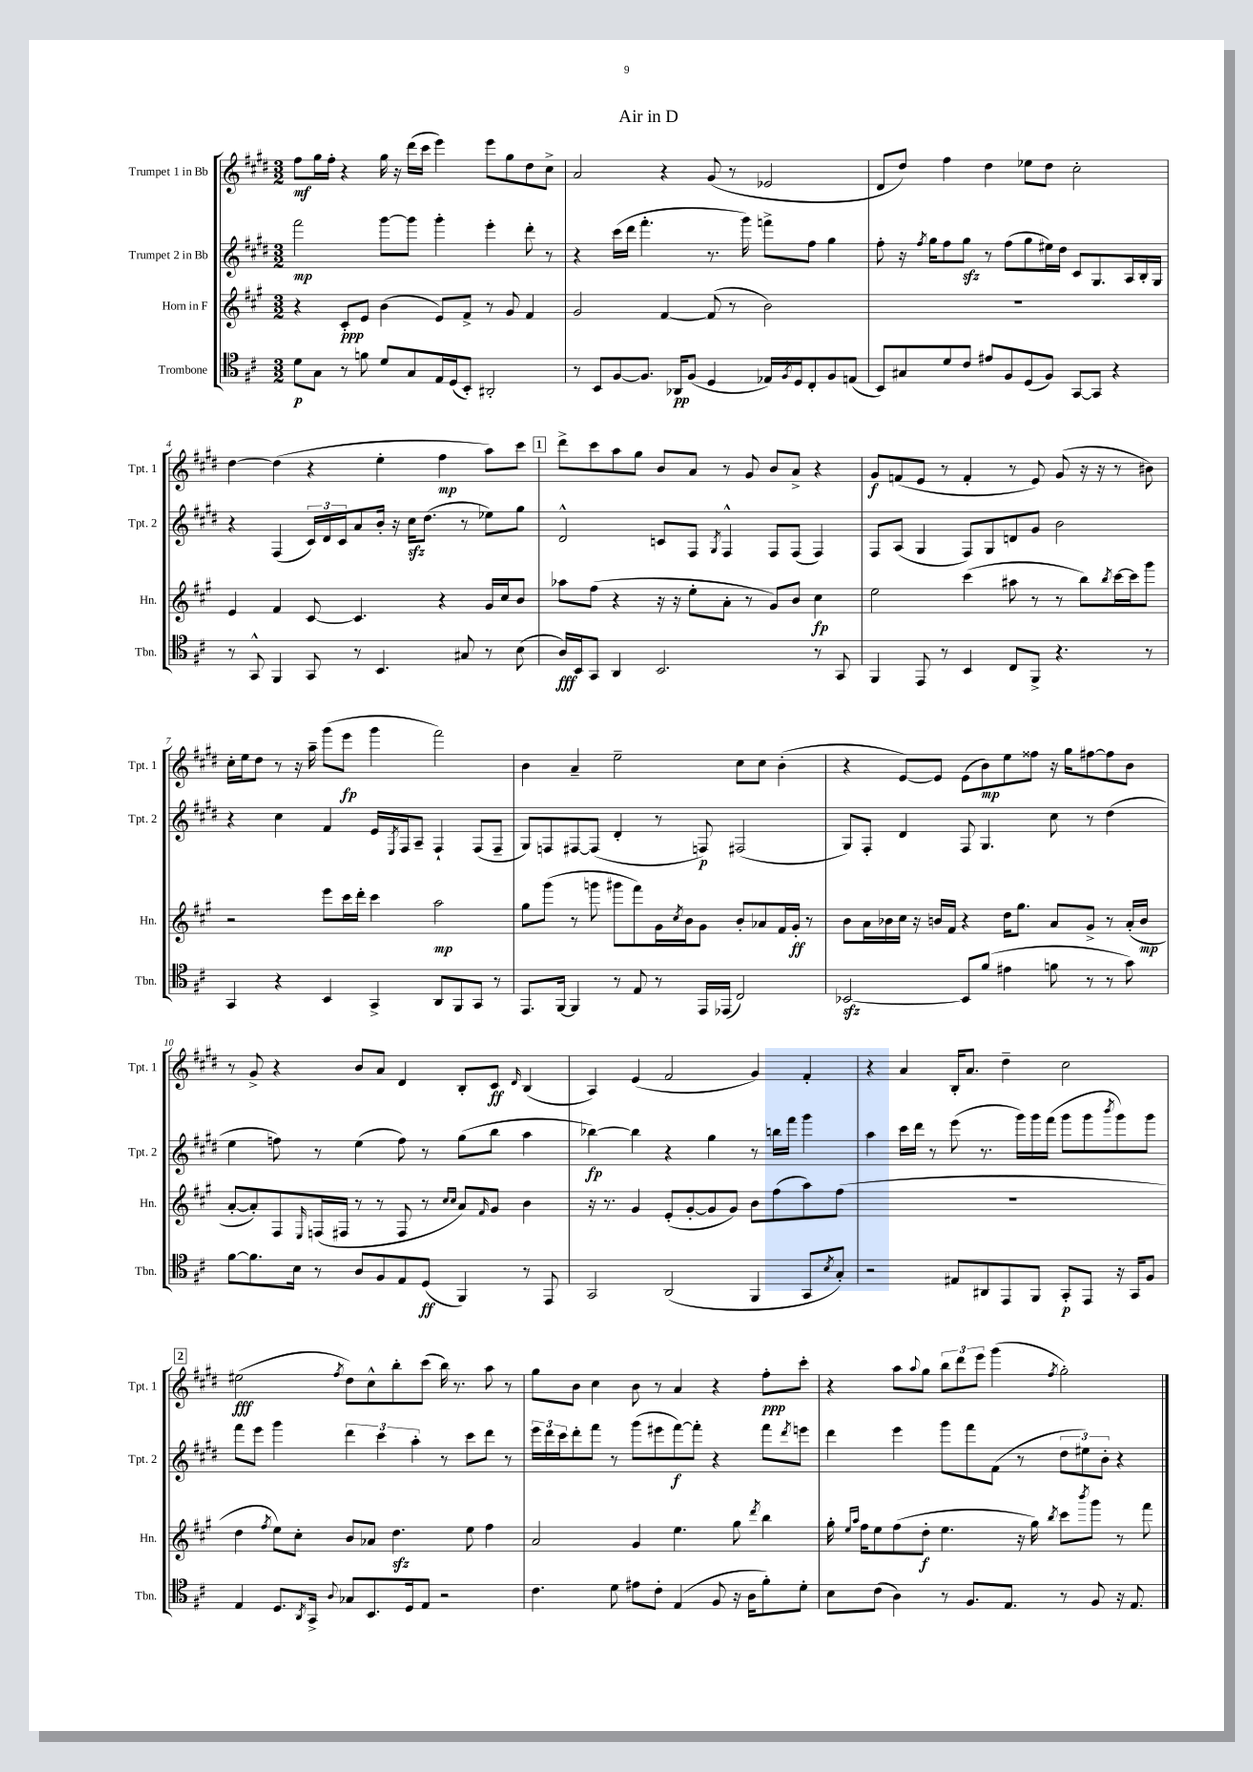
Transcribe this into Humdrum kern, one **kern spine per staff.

**kern	**kern	**kern	**kern
*staff4	*staff3	*staff2	*staff1
*clefC4	*clefG2	*clefG2	*clefG2
*k[f#c#]	*k[f#c#g#]	*k[f#c#g#d#]	*k[f#c#g#d#]
*M3/2	*M3/2	*M3/2	*M3/2
8d	4r	2fff#	8ff#
8G	.	.	16gg#
.	.	.	16ff#'
8r	8c#'	.	4r
8f	8e	.	.
8d	(4b	[8ggg#	16gg#
.	.	.	16r
8G	.	8ggg#]	(16ddd#
.	.	.	16ccc#
16E	8e)	4ggg#'	4eee)
(16D	.	.	.
8BB')	8f#^	.	.
2AA#'	8r	4eee'	8eee
.	8g#	.	8gg#
.	4f#	8ddd#'	8dd#
.	.	8r	8cc#^
=	=	=	=
8r	2g#	4r	2a
8BB	.	.	.
[8F#	.	(16ccc#	.
.	.	16ddd#	.
8.F#]	.	4.fff#'	.
.	[4f#	.	4r
16AA-	.	.	.
(8F#	.	.	.
4D	(8f#]	8.r	(8g#
.	8r	.	8r
.	.	16ggg#)	.
16E-)	2b)	8fff^	2e-
8qF#	.	.	.
16D	.	.	.
8C#'	.	8ff#	.
8F#	.	4gg#	.
(8E	.	.	.
=	=	=	=
8BB)	1.r	8ff#'	8d#
8G#	.	16r	8dd#)
.	.	8qff#	.
.	.	16gg#	.
8d	.	8ff#	4ff#
8c#	.	8gg#	.
8e#	.	8r	4dd#
8F#	.	(8ff#	.
(8D	.	8gg#	8ee-
8F#)	.	16ee#)	8dd#
.	.	16dd#	.
[8GG	.	8c#	2cc#'
8GG]	.	8.G#	.
4r	.	.	.
.	.	16A	.
.	.	16B'	.
.	.	16G#	.
=	=	=	=
8r	4e	4r	[4dd#
8GG^^	.	.	.
4FF#	4f#	(4F#	(4dd#]
8GG	[8c#	24c#)	4r
.	.	24d#	.
.	.	24c#	.
8r	4.c#]	8a	.
4.BB	.	16b'	4ee'
.	.	16r	.
.	.	16cc#	.
.	.	(8.dd#	.
.	4r	.	4ff#
8G#	.	8r	.
8r	16g#	8ee-)	8aa)
.	16cc#	.	.
(8B	8b	8gg#	8ccc#
=	=	=	=
16A)	8aa-	2d#^^	8ddd#^
16BB	.	.	.
8GG	(8ff#	.	8ccc#
4AA	4r	.	8aa
.	.	.	8gg#
2.BB	16r	8c	8b
.	16r	.	.
.	8ee'	8F#	8a
.	.	8qG#	.
.	8a'	4F#^^	8r
.	8r	.	8g#
.	8g#)	8F#	8b
.	8b	(8F#	8a^
8r	4cc#	4F#)	4r
8GG	.	.	.
=	=	=	=
4FF#	2ee	8F#	8g#
.	.	(8A	(8f
8EE	.	4G#	8e
8r	.	.	8r
4BB	(4ccc#	8F#)	4f'
.	.	8G#	.
8C#	8aa#	8d	8r
8FF#^	8r	8g#	8e)
4.r	8r	2b	(8g#
.	8bb)	.	16r
.	.	.	16r
.	8qbb	.	.
.	[16ccc#	.	8r
.	16ccc#]	.	.
8r	8ggg#	.	8b#)
=	=	=	=
4GG	2r	4r	16cc#'
.	.	.	16ee
.	.	.	8dd#
4r	.	4cc#	8r
.	.	.	16r
.	.	.	16aa~
4BB	8eee	4f#	(8ggg#
.	16ccc#	.	8eee
.	16ddd'	.	.
4GG^	4ccc#	16e	4ggg#
.	.	8qE	.
.	.	16F#	.
.	.	8A~	.
8AA	2aa	4F#`	2fff#)
8FF#	.	.	.
8GG	.	(8F#	.
8r	.	8F#~	.
=	=	=	=
8.EE	8gg#	8G#)	4b
.	(8ggg#	8F	.
[16FF#	.	.	.
4FF#]	8r	[8F#	4a~
.	8ggg	(8F#]	.
8r	8ggg#	4d#'	2ee~
8E	8fff#)	.	.
8r	16g#	8r	.
.	8qcc#	.	.
.	16b	.	.
16EE	8g#	8F)	.
(16EE-	.	.	.
2C#)	8b'	(2F#	8cc#
.	8a-	.	8cc#
.	16f#	.	(4b'
.	16g#'	.	.
.	8r	.	.
=	=	=	=
[2BB-	8b	8G#)	4r
.	16a	8F#'	.
.	16b-	.	.
.	16cc#	4d#	[8e)
.	16r	.	.
.	16b	.	8e]
.	16f#	.	.
8BB-]	4r	8F#	(8e
(8f#	.	4.G#	8b)
4e#	16dd	.	8ee
.	8.gg#	.	.
.	.	.	8ff##
8f	8a	8cc#	16r
.	.	.	16gg#
8r	8g#^	8r	[8ff#
8r	8r	(4dd#	8ff#]
8g)	(16a'	.	8b
.	16b	.	.
=	=	=	=
[8f#	[8a'	4ee	8r
8.f#]	8a'])	.	8g#^
.	8F#	8ff)	4r
16B	.	.	.
.	16qqE	.	.
8r	(16F	8r	.
.	16F#	.	.
8A	8r	(4ee	8b
8F#	8r	.	8a
8E	8F#	8ff)	4d#
(8D	8r	8r	.
.	16qqcc#	.	.
.	16qqcc#	.	.
4FF#)	8a)	(8gg#	8B'
.	16qqf#	.	.
.	8g#	8bb	8c#
.	.	.	16qqd#
8r	4b	4aa	(4B
8EE	.	.	.
=	=	=	=
2GG	16r	[4bb-)	4A)
.	8.r	.	.
.	4g#	4bb-]	(4e
(2AA	(8e'	4r	2f#
.	[8g#'	.	.
.	8g#]	4gg#	.
.	8g#)	.	.
4FF#	8b	8r	4g#)
.	(8ff#	16bb	.
.	.	16fff#	.
8GG	8aa)	4ggg#	4f#'
8qB	.	.	.
8G')	(8ff#	.	.
=	=	=	=
2r	1.r	4aa	4r
.	.	16ccc#	4a
.	.	16ddd#	.
.	.	8r	.
8E#	.	(8eee	16B'
.	.	.	8.a
8AA#	.	8.r	.
8EE	.	.	4dd#~
.	.	16ggg#)	.
8FF#	.	16ggg#	.
.	.	(16fff#	.
8GG'	.	8ggg#	2cc#
8EE	.	8ggg#	.
.	.	8qbbb	.
16r	.	8ggg#)	.
16GG	.	.	.
8F#	.	8ggg#	.
=	=	=	=
4E	4dd	8fff#	(2ee#
.	.	8eee	.
.	8qff#	.	.
8.D	8ee)	4ggg#	.
.	8cc#'	.	.
8qAA	.	.	.
16GG^	.	.	.
8qqA	.	.	8qff#
8G-	8b	6ddd#	8dd#)
8.BB	8a-	.	8cc#^^
.	.	6ccc#	.
.	4.dd	.	8bb'
16D	.	.	.
.	.	6aa'	.
8E	.	.	(8ccc#
2r	.	8r	16bb)
.	.	.	8.r
.	8ee	8ccc#	.
.	4ff#	8ddd#	8aa
.	.	8r	8r
=	=	=	=
4.c#	2a	24eee	8gg#
.	.	24ddd#	.
.	.	24ccc#	.
.	.	8ddd#'	8b
.	.	8fff#	4cc#
8d	.	8r	.
8e#	4g#	(8ggg#	8b
8c#'	.	8eee#	8r
(4E	4.ee	[8fff#)	4a
.	.	8fff#']	.
8F#	.	4r	4r
16r	8gg#	.	.
16A	.	.	.
.	8qddd	.	.
8f#')	4bb	8fff#	8ff#'
.	.	8qddd#	.
8d'	.	8eee	8ccc#'
=	=	=	=
8B	16gg#'	4ddd#	4r
.	16qqee	.	.
.	16qqaa	.	.
.	16ff#	.	.
(8c#	8ee	.	.
4A)	(8ff#	4eee	8aa
.	.	.	8qqaa
.	8dd'	.	8gg#
8r	4.ee	8ggg#	12bb
.	.	.	12ddd#
8.F#	.	8fff#	.
.	.	.	12eee
.	.	(8f#	(4ggg#
8.E	.	.	.
.	16r	8r	.
.	16gg#)	.	.
.	8qbb	.	8qff#
8r	8ccc#	12dd#	2gg#')
.	.	12ee#)	.
.	8qbbb	.	.
8F#	8ggg#	.	.
.	.	12b'	.
16r	8r	4r	.
8.E	.	.	.
.	8fff#	.	.
==	==	==	==
*-	*-	*-	*-
